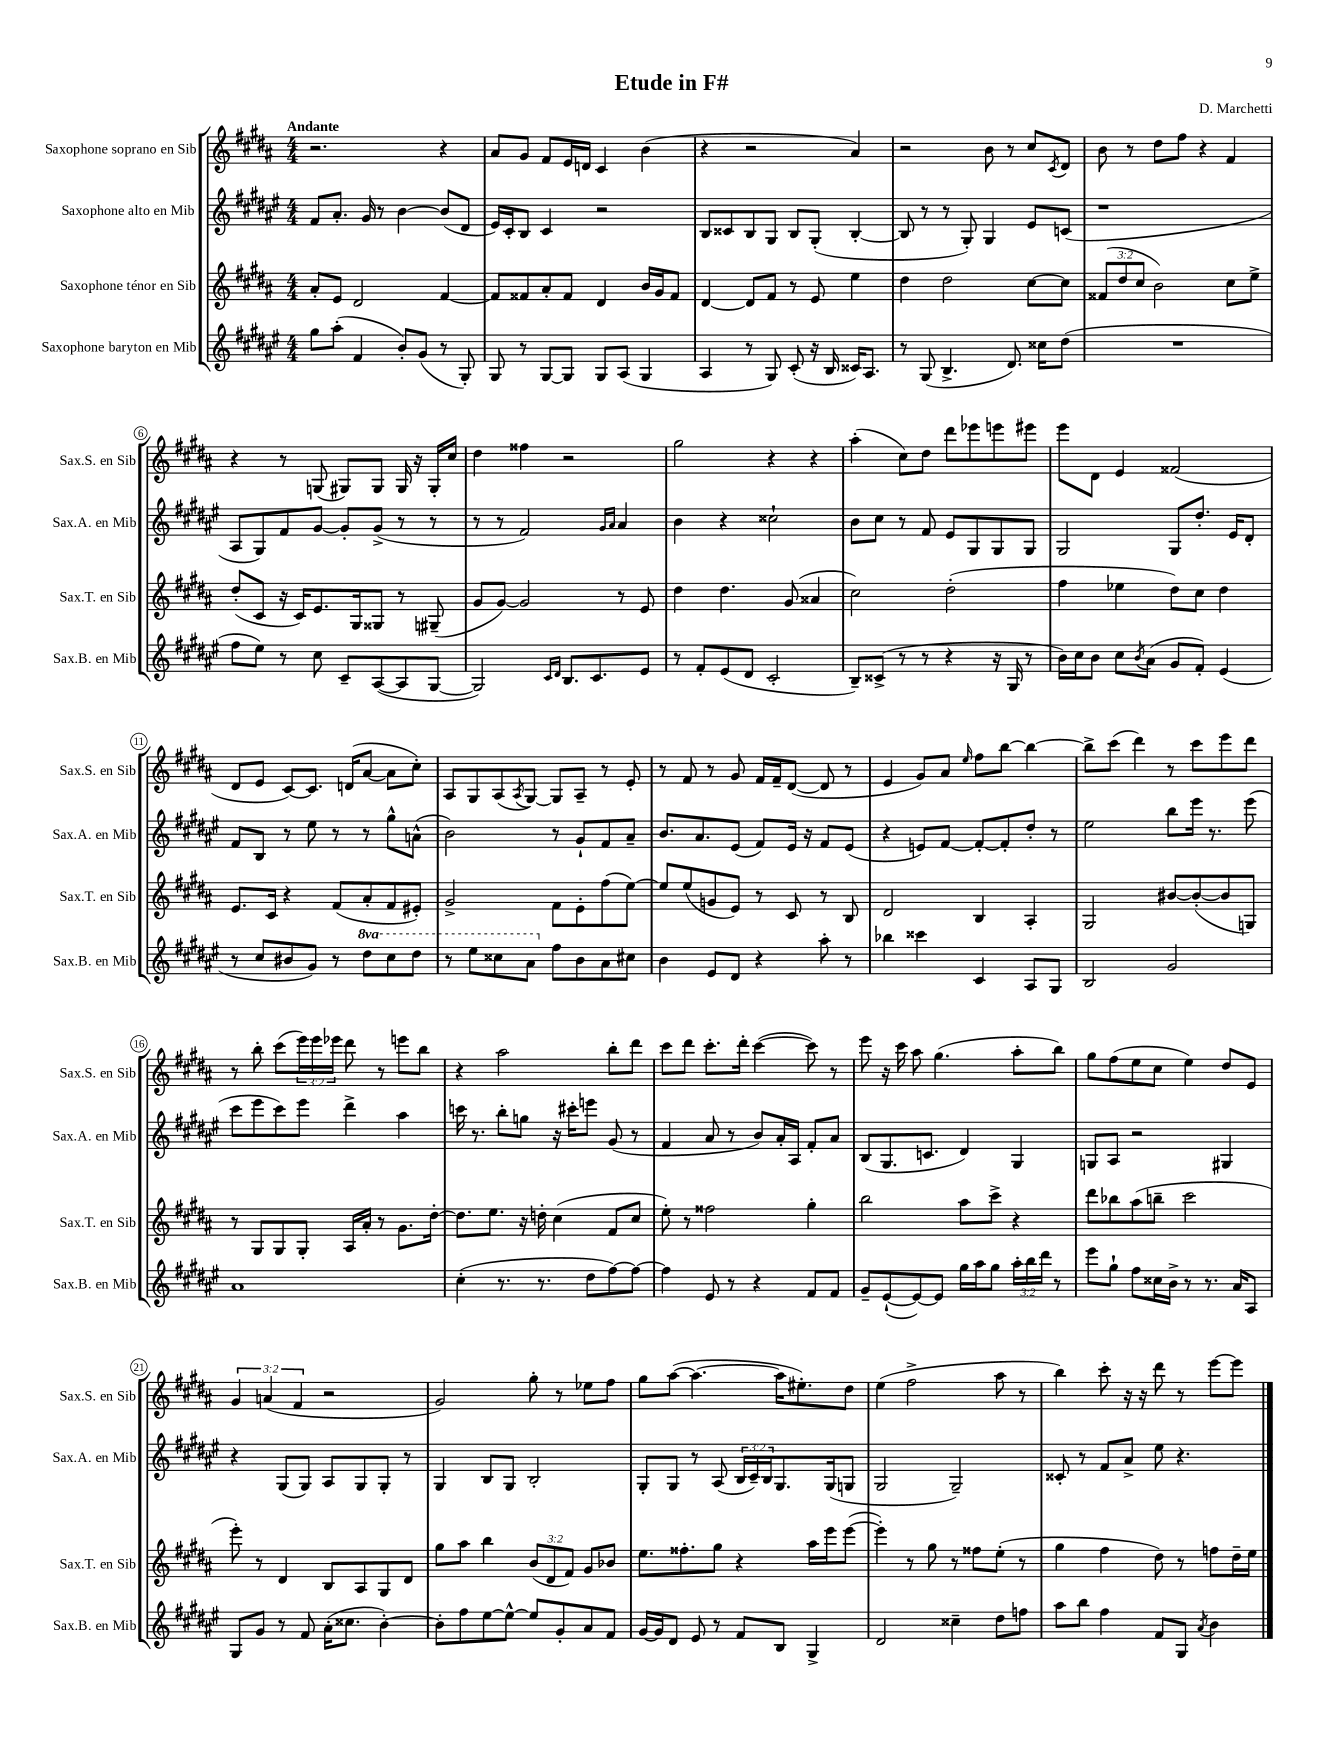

**kern	**kern	**kern	**kern
*staff4	*staff3	*staff2	*staff1
*clefG2	*clefG2	*clefG2	*clefG2
*k[f#c#g#d#a#e#]	*k[f#c#g#d#a#]	*k[f#c#g#d#a#e#]	*k[f#c#g#d#a#]
*M4/4	*M4/4	*M4/4	*M4/4
8gg#	8a#'	8f#	2.r
(8aa#'	8e	8.a#'	.
4f#	2d#	.	.
.	.	16g#	.
.	.	8r	.
8b')	.	[4b	.
(8g#	.	.	.
8r	[4f#	(8b]	4r
8G#')	.	8d#	.
=	=	=	=
8G#	8f#]	16e#)	8a#
.	.	16c#'	.
8r	8f##	8B	8g#
[8G#	8a#'	4c#	8f#
8G#]	8f##	.	16e
.	.	.	16d
8G#	4d#	2r	4c#
(8A#	.	.	.
4G#	16b	.	(4b
.	16g#	.	.
.	8f##	.	.
=	=	=	=
4A#	[4d#	8B	4r
.	.	8c##	.
8r	8d#]	8B	2r
8G#)	8f#	8G#	.
(8c#'	8r	8B	.
16r	8e	(8G#'	.
16B	.	.	.
16c##)	4ee	[4B'	4a#)
8.A#	.	.	.
=	=	=	=
8r	4dd#	8B]	2r
(8G#	.	8r	.
4.B^	2dd#	8r	.
.	.	8G#')	.
.	.	4G#	8b
8.d#)	.	.	8r
.	[8cc#	8e#	8cc#
16cc##	.	.	.
.	.	.	8qc#
(8dd#	8cc#]	(8c	8d#
=	=	=	=
1r	(12f##	1r	8b
.	12dd#	.	.
.	.	.	8r
.	12cc#	.	.
.	2b)	.	8dd#
.	.	.	8ff#
.	.	.	4r
.	8cc#	.	4f#
.	8ee^	.	.
=	=	=	=
8ff#	(8dd#'	8A#	4r
8ee#)	8c#	8G#)	.
8r	16r	8f#	8r
.	16c#)	.	.
8cc#	8.e	[8g#	(8G
8c#~	.	8g#']	8G#)
.	16G#	.	.
([8A#	8G##	(8g#^	8G#
8A#]	8r	8r	16G#
.	.	.	16r
[8G#	(8G#~	8r	16G#'
.	.	.	16cc#
=	=	=	=
2G#])	8g#	8r	4dd#
.	[8g#)	8r	.
.	2g#]	2f#)	4ff##
16qqc#	.	.	.
16qqd#	.	.	.
8.B	.	.	2r
8.c#	.	.	.
.	.	16qqg#	.
.	.	16qqa#	.
.	8r	4a#	.
8e#	8e	.	.
=	=	=	=
8r	4dd#	4b	2gg#
8f#'	.	.	.
(8e#	4.dd#	4r	.
8d#	.	.	.
2c#'	.	2cc##`	4r
.	(8g#	.	.
.	4a##	.	4r
=	=	=	=
8B~)	2cc#)	8b	(4aa#'
(8c##^	.	8cc#	.
8r	.	8r	8cc#)
8r	.	8f#	8dd#
4r	(2dd#'	8e#	8ddd#
.	.	8G#	8eee-
16r	.	8G#	8eee
16G#	.	.	.
8r	.	8G#	8eee#
=	=	=	=
16b)	4ff#	2G#	8eee
16cc#	.	.	.
8b	.	.	8d#
8cc#	4ee-	.	4e
8qb	.	.	.
(8a#	.	.	.
8g#	8dd#)	8G#	(2f##
8f#')	8cc#	8.dd#'	.
(4e#	4dd#	.	.
.	.	16e#	.
.	.	8d#'	.
=	=	=	=
8r	8.e	8f#	8d#
8cc#	.	8B	8e
.	16c#	.	.
8b#	4r	8r	[8c#)
8g#)	.	8ee#	8.c#]
8r	(8f#	8r	.
.	.	.	(16d
8ddd#	8a#'	8r	[8a#
8ccc#	8f#	8gg#^^	8a#]
8ddd#	8e#')	(8a^^	8cc#')
=	=	=	=
8r	2g#^	2b)	8A#
8eee#	.	.	8G#
8ccc##	.	.	(8A#
.	.	.	8qA#
8aa#	.	.	[8G#)
8ff#	8f#	8r	8G#]
8b	8e'	8g#`	8A#~
8a#	(8ff#	8f#	8r
8cc#	[8ee)	8a#~	8e'
=	=	=	=
4b	8ee]	8.b	8r
.	(8ee	.	8f#
.	.	8.a#	.
8e#	8g	.	8r
8d#	8e)	(8e#	8g#
4r	8r	8f#)	16f#
.	.	.	16f#~
.	8c#	16e#	([8d#
.	.	16r	.
8aa#'	8r	8f#	8d#]
8r	8B	(8e#	8r
=	=	=	=
4bb-	2d#	4r	4e
4ccc##	.	8e)	8g#)
.	.	[8f#	8a#
.	.	.	16qqee
4c#	4B	8f#'_	8ff#
.	.	8f#']	[8bb
8A#	4A#'	8dd#'	4bb_
8G#	.	8r	.
=	=	=	=
2B	2G#	2ee#	8bb^]
.	.	.	(8ccc#
.	.	.	4ddd#)
2g#	[8b#	8bb	8r
.	(8b#'_	16eee#	8ccc#
.	.	8.r	.
.	8b#]	.	8eee
.	8G)	(8eee#	8ddd#
=	=	=	=
1a#	8r	8ccc#	8r
.	8G#	8eee#	8bb'
.	8G#	8ccc#)	(8ccc#
.	8G#'	8eee#	24eee)
.	.	.	24eee
.	.	.	24eee-
.	16A#	4ddd#^	8ddd#
.	16a#'	.	.
.	8r	.	8r
.	8.g#	4aa#	8eee
.	.	.	8bb
.	[16dd#'	.	.
=	=	=	=
(4cc#'	8.dd#]	16ccc	4r
.	.	8.r	.
.	8.ee	.	.
8.r	.	8bb'	2aa#
.	16r	8gg	.
8.r	16dd'	.	.
.	(4cc#	16r	.
.	.	16ccc#'	.
8dd#	.	8eee	.
[8ff#)	8f#	(8g#	8bb'
8ff#_	8cc#	8r	8ddd#
=	=	=	=
4ff#]	8ee')	4f#	8ccc#
.	8r	.	8ddd#
8e#	2ff##	8a#	8.ccc#'
8r	.	8r	.
.	.	.	16ddd#'
4r	.	8b)	([4ccc#
.	.	16a#'	.
.	.	16A#	.
8f#	4gg#'	8f#'	8ccc#])
8f#	.	8a#	8r
=	=	=	=
8g#~	2bb	(8B	8eee
([8e#`	.	8.G#	16r
.	.	.	16ccc#
8e#_)	.	.	8aa#
.	.	8.c	.
8e#]	.	.	(4.gg#
16gg#	8aa#	4d#)	.
16aa#	.	.	.
8gg#	8ccc#^	.	.
24aa#'	4r	4G#	8aa#'
24bb	.	.	.
24ddd#	.	.	.
8r	.	.	8bb)
=	=	=	=
8eee#	8ddd#	8G	8gg#
8gg#`	8bb-	8A#	(8ff#
8ff#	(8aa#	2r	8ee
16cc##	8bb~	.	8cc#
16b^	.	.	.
8r	2ccc#	.	4ee)
8.r	.	.	.
.	.	4G#	8dd#
16a#	.	.	.
8A#	.	.	8e
=	=	=	=
8G#	8eee')	4r	6g#
8g#	8r	.	.
.	.	.	(6a
8r	4d#	(8G#	.
.	.	.	6f#
8f#	.	8G#)	.
(16a#'	8B	8A#	2r
8.cc##	.	.	.
.	8A#	8G#	.
[4b')	8G#	8G#'	.
.	8d#	8r	.
=	=	=	=
8b']	8gg#	4G#	2g#)
8ff#	8aa#	.	.
[8ee#	4bb	8B	.
8ee#^^_	.	8G#	.
8ee#]	(12b	2B'	8gg#'
.	12d#	.	.
8g#'	.	.	8r
.	12f#)	.	.
8a#	8g#	.	8ee-
8f#	8b-	.	8ff#
=	=	=	=
[16g#	8.ee	8G#'	8gg#
16g#]	.	.	.
8d#	.	8G#	([8aa#
.	8.ff##'	.	.
8e#	.	8r	4.aa#_
8r	8gg#	(8A#	.
8f#	4r	24B	.
.	.	24c#~)	.
.	.	24B	.
8B	.	8.G#	16aa#]
.	.	.	8.ee#')
4G#^	16aa#	.	.
.	16eee	(16G#	.
.	([8eee	8G	8dd#
=	=	=	=
2d#	4eee'])	2G#	(4ee
.	8r	.	2ff#^
.	8gg#	.	.
4cc##~	8r	2G#~)	.
.	8ff##	.	.
8dd#	(8ee'	.	8aa#
8ff	8r	.	8r
=	=	=	=
8aa#	4gg#	8c##'	4bb)
8bb	.	8r	.
4ff#	4ff#	8f#	8ccc#'
.	.	8a#^	16r
.	.	.	16r
8f#	8dd#)	8ee#	8ddd#
8G#	8r	4.r	8r
8qa#	.	.	.
4b	8ff	.	[8eee
.	16dd#~	.	8eee]
.	16ee	.	.
==	==	==	==
*-	*-	*-	*-
